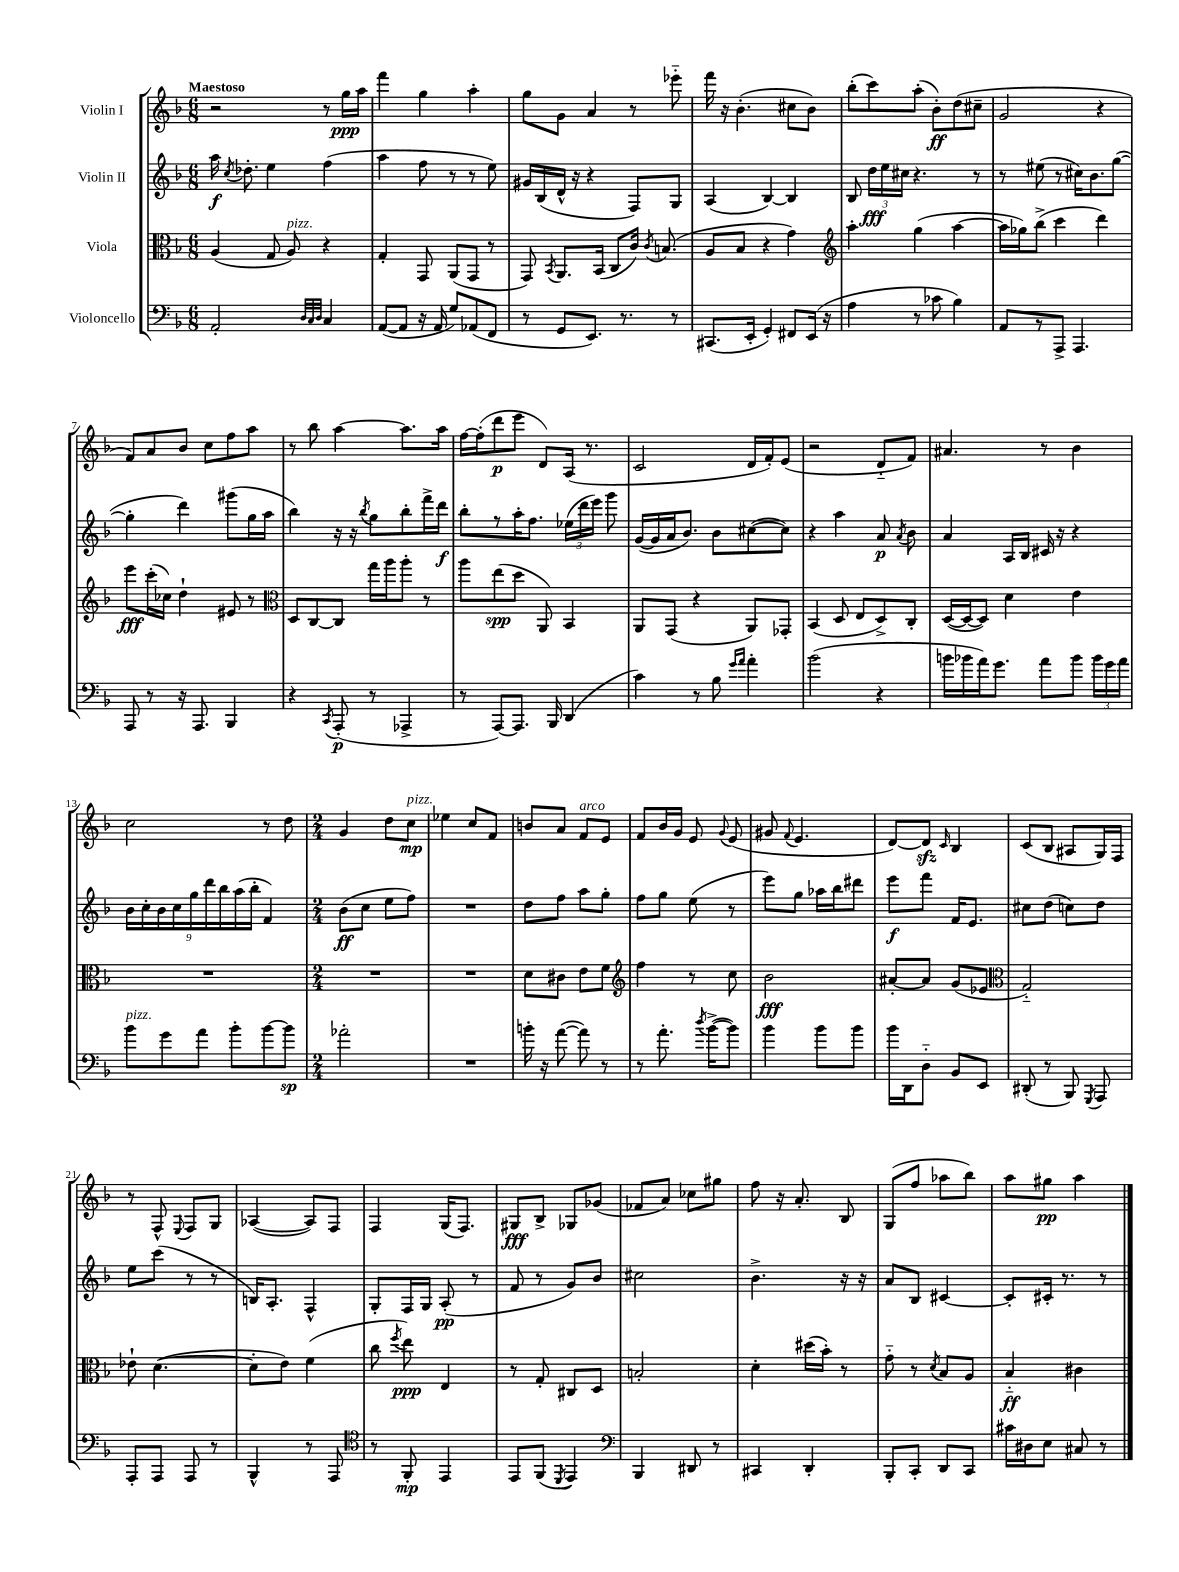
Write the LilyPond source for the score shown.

<<
\new StaffGroup <<
\new Staff = "s0" \with { instrumentName = "Violin I" } {
    \clef treble \key f \major \numericTimeSignature \time 6/8 \tempo "Maestoso"
    \autoBeamOff r2 r8 g''16[\ppp a''16] |
    f'''4 g''4 a''4-. |
    g''8[ g'8] a'4 r8 ees'''8-_ |
    f'''16 r16 bes'4.-.( cis''8[ bes'8]) |
    bes''8[-.( c'''8) a''8]-.( bes'8[-.\ff) d''8( cis''8]-- |
    g'2 r4 |
    f'8[) a'8 bes'8] c''8[ f''8 a''8] |
    r8 bes''8 a''4~ a''8.[ a''16] |
    f''16[~ f''16-.( d'''8\p e'''8] d'8[) a16]( r8. |
    c'2 d'16[ f'16-.) e'8]( |
    r2 d'8[-_ f'8]) |
    ais'4. r8 bes'4 |
    c''2 r8 d''8 |
    \numericTimeSignature \time 2/4 g'4 d''8[ c''8]\mp^\markup { \italic "pizz." } |
    ees''4 c''8[ f'8] |
    b'8[ a'8] f'8[^\markup { \italic "arco" } e'8] |
    f'8[ bes'16 g'16] e'8 \appoggiatura { g'8 } e'8( |
    gis'8 \appoggiatura { f'8 } e'4. |
    d'8[~) d'8]\sfz \grace { c'16 } bes4 |
    c'8[( bes8] ais8[ g16) f16] |
    r8 f8-^ \appoggiatura { e8 } f8[ g8] |
    aes4~( aes8[) f8] |
    f4 g16[( f8.]) |
    gis8[\fff bes8]-> ges8[ ges'8]( |
    fes'8[ a'8]) ces''8[ gis''8] |
    f''8 r16 a'8.-. bes8 |
    g8[( f''8] aes''8[ bes''8]) |
    a''8[ gis''8]\pp a''4 \bar "|." |
}
\new Staff = "s1" \with { instrumentName = "Violin II" } {
    \clef treble \key f \major \numericTimeSignature \time 6/8
    \autoBeamOff a''16\f \acciaccatura { c''8 } des''8.-. e''4 f''4( |
    a''4 f''8 r8 r8 e''8) |
    gis'16[ bes16( d'16]-^ r16 r4 f8[) g8] |
    a4( bes4~) bes4 |
    bes8 \tuplet 3/2 { d''16[\fff e''16 cis''16] } r4. r8 |
    r8 eis''8( r8 cis''16[) bes'8. g''8]~( |
    g''4-. d'''4) gis'''8[( g''16 a''16] |
    bes''4) r16 r16 \acciaccatura { bes''8 } g''8[ bes''8-. f'''16-> d'''16]\f |
    bes''8[-. r8 a''16-. f''8.] \tuplet 3/2 { ees''16[( d'''16 e'''16]) } g'''8 |
    g'16[~( g'16 a'16 bes'8.]) bes'8[ cis''8~( cis''8]) |
    r4 a''4 a'8\p \acciaccatura { a'8 } bes'8 |
    a'4 a16[ bes16] cis'16 r16 r4 |
    \tuplet 9/8 { bes'16[ c''16-. bes'16 c''16 g''16 d'''16 bes''16 a''16( bes''16]-. } f'4) |
    \numericTimeSignature \time 2/4 bes'8[\ff( c''8] e''8[ f''8]) |
    R2 |
    d''8[ f''8] a''8[ g''8]-. |
    f''8[ g''8] e''8( r8 |
    e'''8[) g''8] aes''16[ bes''16 dis'''8] |
    e'''8[\f f'''8] f'16[ e'8.] |
    cis''8[ d''8]( c''8[) d''8] |
    e''8[ c'''8]( r8 r8 |
    b16[) a8.]-. f4-^ |
    g8[-. f16 g16] a8-.\pp( r8 |
    f'8 r8 g'8[) bes'8] |
    cis''2 |
    bes'4.-> r16 r16 |
    a'8[ bes8] cis'4~ |
    cis'8[-. cis'16]-. r8. r8 \bar "|." |
}
\new Staff = "s2" \with { instrumentName = "Viola" } {
    \clef alto \key f \major \numericTimeSignature \time 6/8
    \autoBeamOff a4( g8 a8^\markup { \italic "pizz." }) r4 |
    g4-. g,8 a,8[( g,8] r8 |
    g,8) \acciaccatura { bes,8 } a,8.[ bes,16]( c8[ c'16]) \acciaccatura { c'8 } b8.( |
    a8[ bes8] r4 g'4) |
    \clef treble a''4-. g''4( a''4~ |
    a''16[ ges''16) bes''8]->( c'''4 d'''4) |
    e'''8[\fff c'''16-.( ces''16]) d''4-! eis'8 r8 |
    \clef alto d8[ c8~ c8] g''16[ a''16 a''8]-. r8 |
    a''8[ e''8\spp( d''8] a,8) bes,4 |
    a,8[ g,8]( r4 a,8[) ges,8]-. |
    bes,4( d8 e8[ d8->) c8]-. |
    d16[~( d16~ d8]) d'4 e'4 |
    R2. |
    \numericTimeSignature \time 2/4 R2 |
    R2 |
    d'8[ cis'8] e'8[ f'8] |
    \clef treble f''4 r8 c''8 |
    bes'2\fff |
    ais'8[~-. ais'8] g'8[( ees'8] |
    \clef alto g2-_) |
    ees'8-! d'4.~( |
    d'8[-. e'8]) f'4( |
    c''8 \acciaccatura { f''8 } e''8\ppp) e4 |
    r8 g8-. cis8[ d8] |
    b2-. |
    d'4-. dis''16[( bes'16]-.) r8 |
    g'8-_ r8 \acciaccatura { d'8 } bes8[ a8] |
    bes4-_\ff cis'4 \bar "|." |
}
\new Staff = "s3" \with { instrumentName = "Violoncello" } {
    \clef bass \key f \major \numericTimeSignature \time 6/8
    \autoBeamOff a,2-. \grace { d32[ c32 d32] } c4 |
    a,8[~( a,8] r16 a,16 g8[) aes,8( f,8] |
    r8 g,8[ e,8.]) r8. r8 |
    cis,8.[( e,16]-. g,4-.) fis,8[ e,16]( r16 |
    a4 r8 ces'8 bes4) |
    a,8[ r8 a,,8]-> a,,4. |
    a,,8 r8 r16 a,,8. bes,,4 |
    r4 \acciaccatura { c,8 } a,,8-.\p( r8 aes,,4-> |
    r8 a,,8[~) a,,8.] bes,,16 d,4( |
    c'4) r8 bes8 \grace { g'16[ a'16] } a'4-. |
    bes'2( r4 |
    b'16[ bes'16 a'16) g'8.] a'8[ bes'8] \tuplet 3/2 { bes'16[ g'16 a'16] } |
    bes'8[^\markup { \italic "pizz." } g'8 a'8] bes'8[-. bes'8~ bes'8]\sp |
    \numericTimeSignature \time 2/4 aes'2-. |
    R2 |
    b'16-. r16 a'8~( a'8) r8 |
    r8 a'8.-. \acciaccatura { d''8 } bes'16[~->( bes'8]) |
    bes'4 bes'8[ bes'8] |
    bes'16[ d,16 d8]-_ bes,8[ e,8] |
    dis,8-.( r8 bes,,8) \acciaccatura { g,,8 } a,,8 |
    a,,8[-. a,,8] a,,8 r8 |
    bes,,4-^ r8 a,,8 |
    \clef tenor r8 f,8-.\mp e,4 |
    e,8[ f,8]( \acciaccatura { d,8 } e,4) |
    \clef bass bes,,4 dis,8 r8 |
    cis,4 d,4-. |
    bes,,8[-. c,8]-. d,8[ c,8] |
    cis'16[ dis16 e8] cis8 r8 \bar "|." |
}
>>
>>
